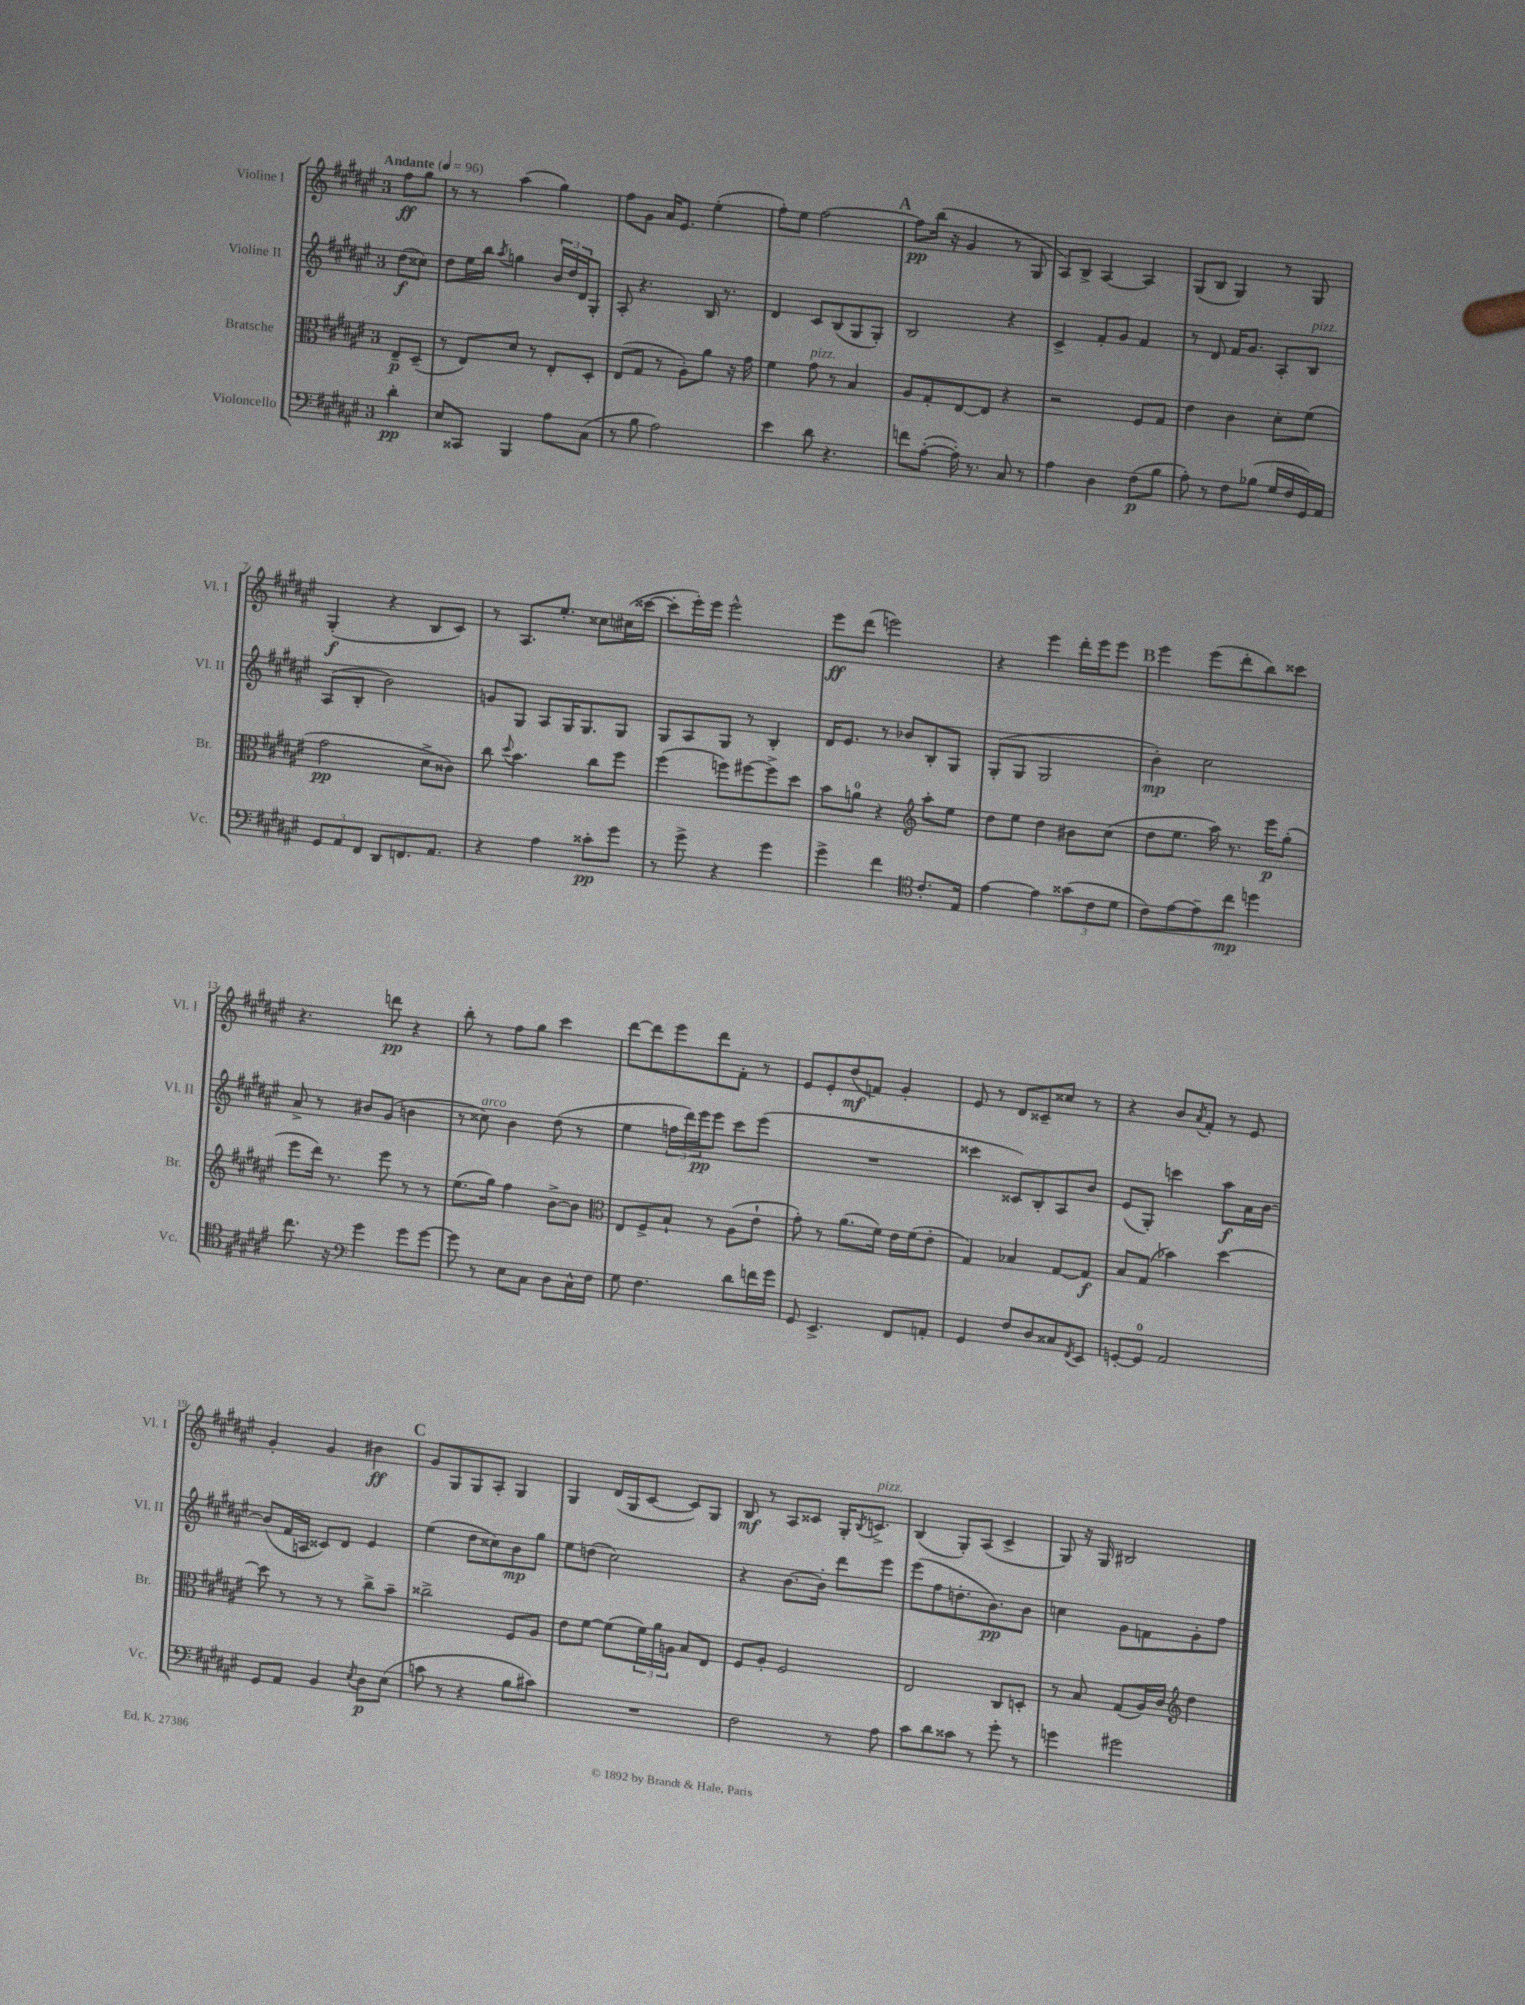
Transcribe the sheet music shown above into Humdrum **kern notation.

**kern	**kern	**kern	**kern
*staff4	*staff3	*staff2	*staff1
*clefF4	*clefC3	*clefG2	*clefG2
*k[f#c#g#d#a#e#]	*k[f#c#g#d#a#e#]	*k[f#c#g#d#a#e#]	*k[f#c#g#d#a#e#]
*M3/4	*M3/4	*M3/4	*M3/4
*MM96	*MM96	*MM96	*MM96
4d#'	8E#~	(8dd#	8ff#
.	(8D#~	8cc##)	8gg#
=	=	=	=
8E#	8r	8dd#	8r
8CC##	8E#)	16ee#	8r
.	.	16bb	.
.	.	8qaa#	.
4BBB	8d#	4gg	(4aa#
.	8r	.	.
8A#	8E#'	24b	4gg#)
.	.	24dd#	.
.	.	24d#	.
(8C#	8D#'	8G#'	.
=	=	=	=
8r	(8E#	8A#'	8ff#
8B	8G#	4.r	8g#
2A#)	8r	.	16a#
.	.	.	8.e#
.	8A#')	.	.
.	8a#	16B	(4ee#'
.	.	8.r	.
.	16r	.	.
.	16g#	.	.
=	=	=	=
4e#	4f#	4d#	8ff#')
.	.	.	8ee#
8d#	8g#	8c#	[2ff#
4.r	8r	(8B	.
.	4B	8G#	.
.	.	8G#')	.
=	=	=	=
8f	8A#	2B	8ff#]
([8A#'	8G#'	.	(16bb
.	.	.	16r
16A#'])	[8E#	.	4g#
8.r	.	.	.
.	8E#]	.	.
8C#	4r	4r	8r
8r	.	.	8G#
=	=	=	=
4A#	2r	4c#^	8A#)
.	.	.	8B^
4D#	.	8f#'	[4A#
.	.	8g#	.
(8F#	8F#	4f#	4A#]
8B	8G#	.	.
=	=	=	=
8A#')	4e#	8r	(8G#
8r	.	8d#	8B
8F#	4c#	16f#	4G#)
.	.	8.g#	.
(8B-	.	.	.
16G#	8d#'	8A#'	8r
16F#	.	.	.
16GG#)	(8f#	8B	8G#
16AA#	.	.	.
=	=	=	=
12GG#	2g#	(8A#	(4G#'
12AA#	.	.	.
.	.	8B'	.
12FF#	.	.	.
8DD#	.	2b)	4r
8.FF	.	.	.
.	8d#^	.	8B
8.AA#	.	.	.
.	8c##)	.	8c#)
=	=	=	=
4r	8cc#	8g	8r
.	8qqdd#	.	.
.	4.b	8G#	8.A#
4A#	.	8A#	.
.	.	.	8.ee#'
.	.	16G#	.
.	.	8.G#	.
8c##'	8cc#	.	8cc##
8g#	8ff#	8G#	(16cc#
.	.	.	[16ccc##
=	=	=	=
8r	(4ff#	8G#	8ccc##']
8g#^	.	8A#	16eee#')
.	.	.	16eee#
4r	8ff)	8G#	2eee#^^
.	[8ff#	8r	.
4g#	8ff#^]	4B'	.
.	8dd#	.	.
=	=	=	=
4g#^	8b	16d#	8eee#
.	.	8.e#	.
.	8a	.	(8ddd#
4f#	4r	8r	2eee)
.	.	8b-	.
*clefC4	*clefG2	*	*
8.c#'	8aa#'	8B'	.
.	8ee#	8G#	.
16E#	.	.	.
=	=	=	=
[4e#	8dd#	(8G#'	4r
.	8ee#	8G#	.
4e#]	4dd#	2G#	4eee#
(12g##	8b#	.	16ddd#'
.	.	.	16eee#
12c#	.	.	.
.	(8cc#	.	8eee#
12d#	.	.	.
=	=	=	=
8c#)	8dd#	4b')	4eee#
[8e#	8.ee#	.	.
8e#~]	.	2cc#	(8eee#
.	16aa#)	.	.
8cc#	8.r	.	8ddd#'
4dd	.	.	8bb)
.	16eee#	.	.
.	(8gg#'	.	8ccc##
=	=	=	=
8.cc#	8eee#	8a#^	4.r
.	16ddd#)	8r	.
16r	8.r	.	.
*clefF4	*	*	*
4g#	.	8b#	.
.	8eee#	(8g#	8ddd
8g#	8r	4b	4r
[8g#	8r	.	.
=	=	=	=
8g#]	(8.ee#	8r	8bb'
8r	.	8cc##)	8r
.	16gg#)	.	.
8E#	4ff#	4b	8ff#
8C#	.	.	8gg#
8D#	[8b^	(8dd#	4ccc#
16C#^^	8b]	8r	.
16F#	.	.	.
=	=	=	=
*	*clefC3	*	*
8G#	8E#	4ee#	[8ddd#
4.F#	8F#^	.	8ddd#]
.	8B`	24ff	8eee#
.	.	24ddd#)	.
.	.	24eee#	.
.	8r	8eee#	8ddd#
8d#	(8A#	8ccc#	8f#'
16f	8e#`	(8eee#	8r
16g#	.	.	.
=	=	=	=
8GG#	8g#')	2.r	8e#
4.EE#^	8r	.	8e#'
.	(8.a#	.	(8dd#
.	.	.	8f)
.	16f#)	.	.
8FF#	16e#	.	4g#'
.	(16f#	.	.
8AA'	8e#'	.	.
=	=	=	=
4GG#	4G#)	4ccc##	8e#
.	.	.	8r
8F#	4B-	8c##)	8d#
8D#	.	8B'	8c##~
8C##	[8G#	8A#	8cc##
8qFF#	.	.	.
8EE#	8G#]	8b	8r
=	=	=	=
[8GG'	8B	(8e#	4r
8GG]	(8G#	8G#')	.
2AA#	4b-)	4ccc	8b
.	.	.	8qa#
.	.	.	8f#'
.	[4dd#	8aa#	8r
.	.	16a#	8e#
.	.	[16b	.
=	=	=	=
8GG#	8dd#]	(8b]	4g#'
8AA#	8r	16f#	.
.	.	16A	.
4BB	8r	8c##)	4g#
.	8r	8d#	.
8qE#	.	.	.
8D#	8cc#^	4e#	4b#
(8E#	8b~	.	.
=	=	=	=
8c	2cc##^	(4ee#	8g#
8r	.	.	8G#
4r	.	8dd#	8G#
.	.	8cc##)	8A#'
8B	8F#	8b	4G#
8c#)	8A#	8gg#	.
=	=	=	=
2.r	8e#	8ee#	4G#
.	[8f#	(8dd	.
.	(8f#]	2cc#)	(16d#
.	.	.	16G#
.	24f#)	.	[8c#
.	24a#	.	.
.	24A	.	.
.	8B	.	8c#])
.	8E#	.	8G#
=	=	=	=
2F#	8F#	4r	8B
.	8A#'	.	8r
.	2F#	[8.b	8A#
.	.	.	8c##
.	.	16b']	.
8r	.	8ddd#	16G#'
.	.	.	8qB
.	.	.	8.c^
8A#	.	8eee#	.
=	=	=	=
8c#	2E#	(8eee#	(4B
8d#	.	8ff#	.
8c##	.	8.dd'	8G#')
8r	.	.	(8A#
.	.	8.b)	.
8g#'	8C#	.	4c#^
8r	8D'	8b	.
=	=	=	=
4g	8r	4cc	8G#)
.	8B	.	16r
.	.	.	16G#
2g#	(8G#	8g#	2B#
.	16A#)	8f	.
.	16c#	.	.
*	*clefG2	*	*
.	4dd#	8g#'	.
.	.	8ff#	.
==	==	==	==
*-	*-	*-	*-
